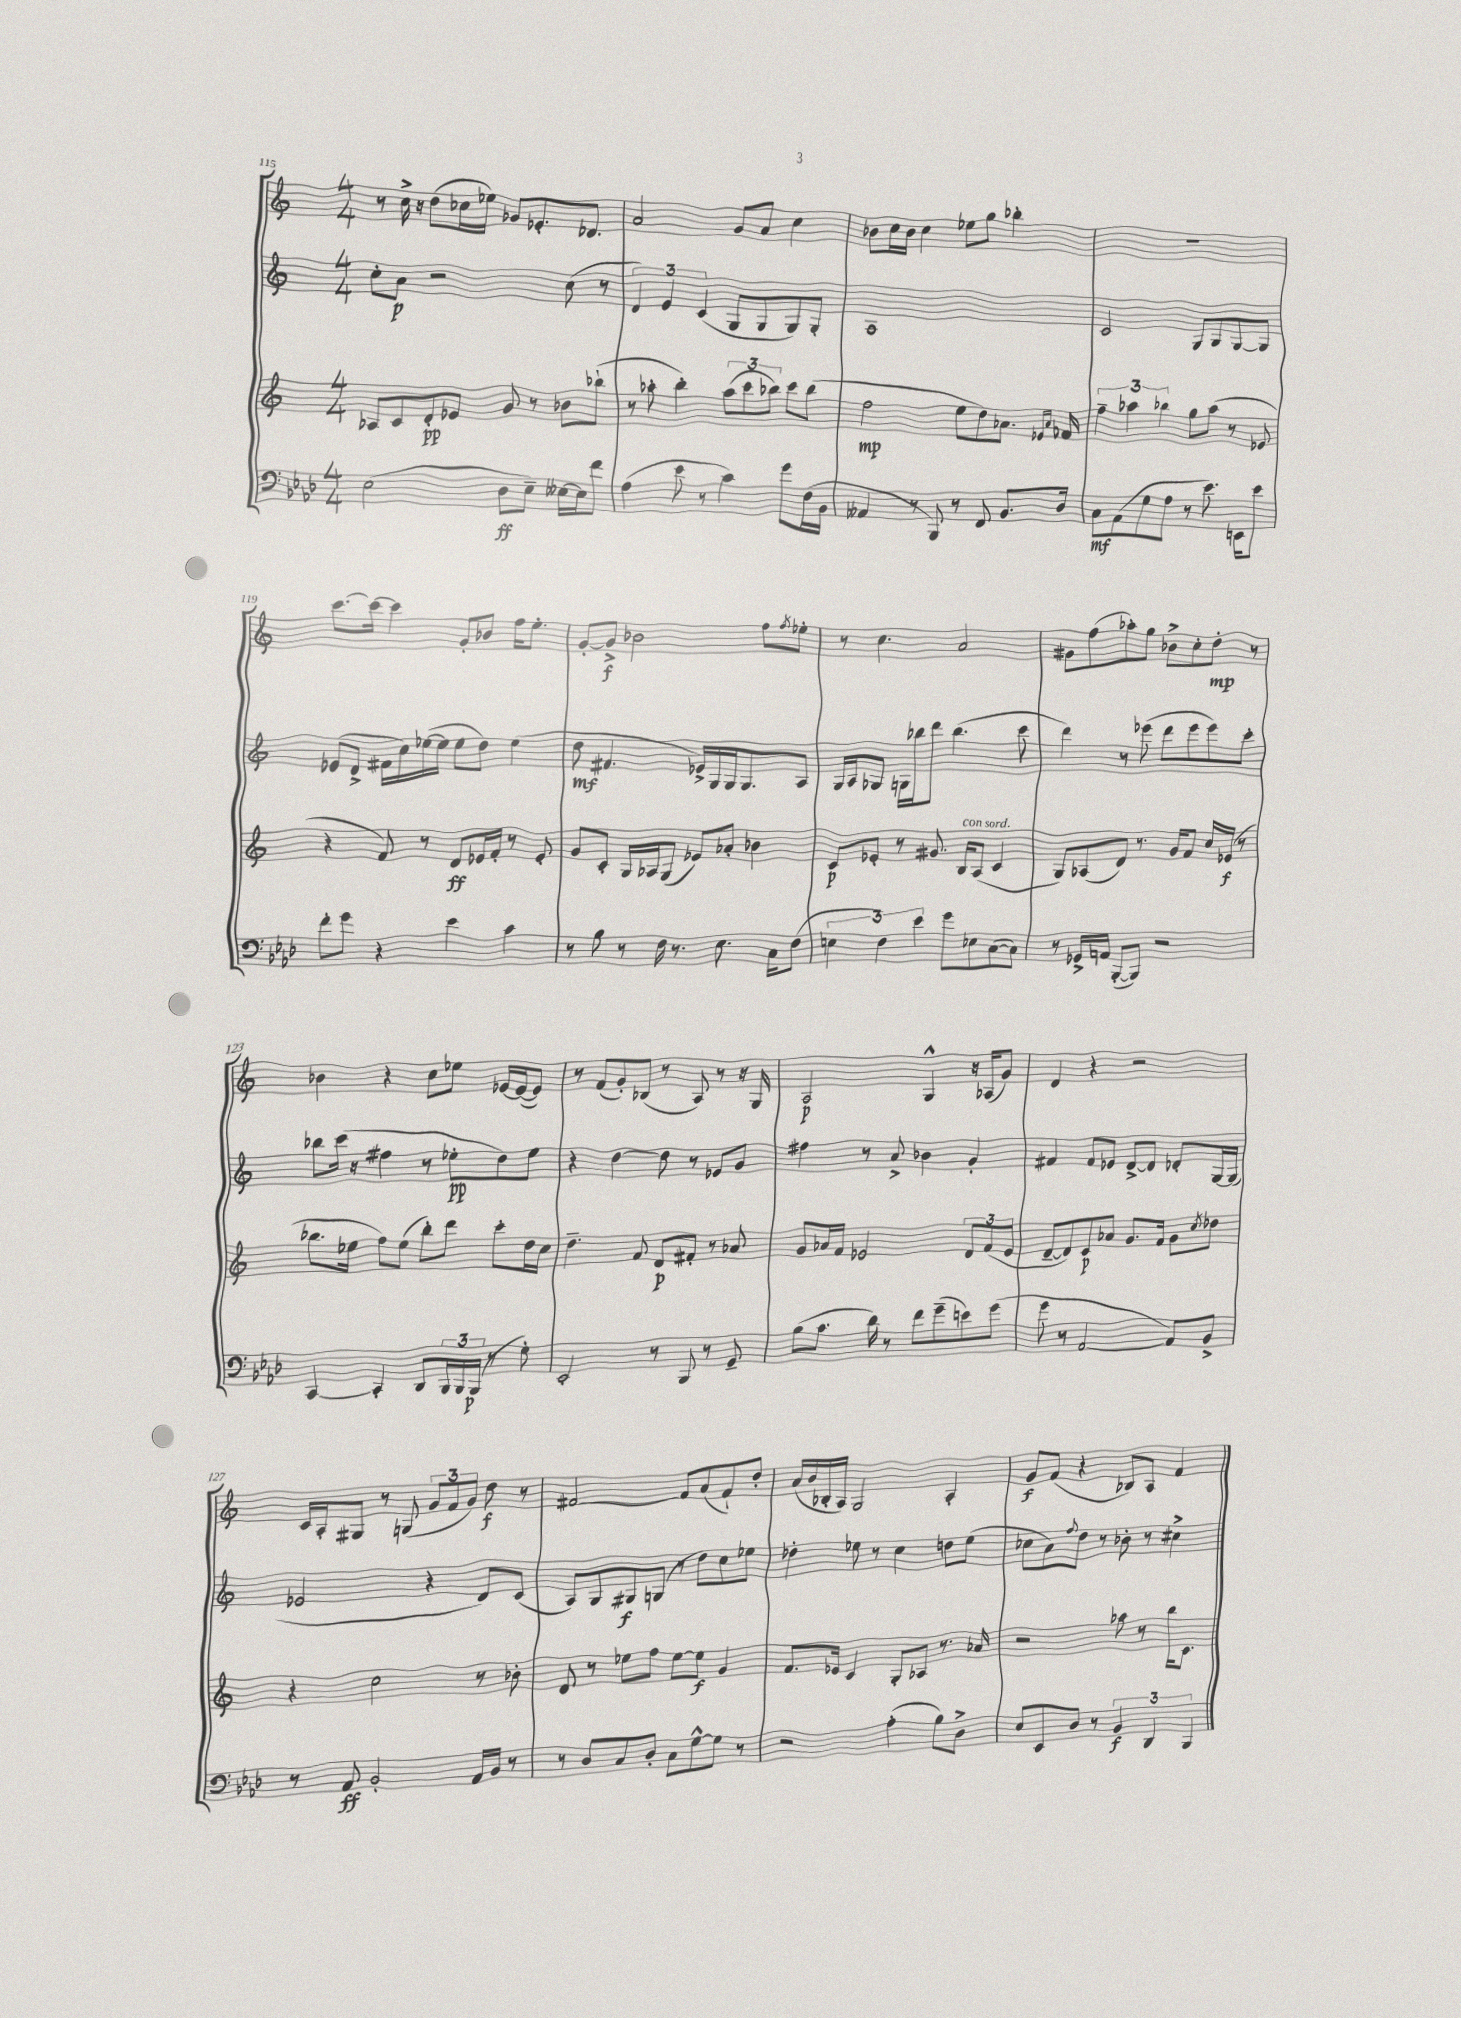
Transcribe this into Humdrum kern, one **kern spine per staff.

**kern	**dynam	**kern	**dynam	**kern	**dynam	**kern	**dynam
*part4	*part4	*part3	*part3	*part2	*part2	*part1	*part1
*staff4	*staff4	*staff3	*staff3	*staff2	*staff2	*staff1	*staff1
*clefF4	*	*clefG2	*	*clefG2	*	*clefG2	*
*k[b-e-a-d-]	*	*k[]	*	*k[]	*	*k[]	*
*M4/4	*	*M4/4	*	*M4/4	*	*M4/4	*
=115	=115	=115	=115	=115	=115	=115	=115
(2E-\	.	8A-X/L	.	8cc'\L	.	8r	.
.	.	8c/	.	8a\J	p	16cc^\	.
.	.	.	.	.	.	16r	.
.	.	8d'/	pp	2r	.	(8dd\L	.
.	.	8e-X/J	.	.	.	16cc-X\L	.
.	.	.	.	.	.	16ee-X\JJ)	.
8D-\L	ff	8g/	.	.	.	8g-X/L	.
8E-~\J)	.	8r	.	.	.	8.e-X'/	.
[16E--X\LL	.	8b-X\L	.	(8cc\	.	.	.
16E--\J]	.	.	.	.	.	8.d-X/J	.
8f\J	.	(8bb-X`\J	.	8r	.	.	.
=116	=116	=116	=116	=116	=116	=116	=116
(4A-\	.	8r	.	6d/)	.	2a/	.
.	.	8aa-X'\	.	.	.	.	.
.	.	.	.	6e/	.	.	.
8e-\	.	4bb'\)	.	.	.	.	.
.	.	.	.	(6c/	.	.	.
8r	.	.	.	.	.	.	.
4c\)	.	(12aa-\L	.	8G/L	.	8g/L	.
.	.	12ccc\	.	.	.	.	.
.	.	.	.	8G/	.	8a/J	.
.	.	12bb-X\J)	.	.	.	.	.
8g\L	.	8ccc\L	.	8G/)	.	4cc\	.
(16F\L	.	(8bb-\J	.	8G'/J	.	.	.
16BB-\JJ	.	.	.	.	.	.	.
=117	=117	=117	=117	=117	=117	=117	=117
4AA--X/	.	2ff\	mp	1A	.	8b-X\L	.
.	.	.	.	.	.	16cc\L	.
.	.	.	.	.	.	16b-\JJ	.
8r	.	.	.	.	.	4cc\	.
8BBB-/)	.	.	.	.	.	.	.
8r	.	8ee\L	.	.	.	8ee-X\L	.
8FF/	.	8dd\)	.	.	.	8gg\J	.
8.BB-/L	.	8.a-X\J	.	.	.	4bb-X'\	.
.	.	16qqe-X/LL	.	.	.	.	.
.	.	16qqa-/JJ	.	.	.	.	.
16D-/Jk	.	16f-X/	.	.	.	.	.
=118	=118	=118	=118	=118	=118	=118	=118
8C\L	mf	6ff~\	.	2c/	.	1r	.
(8AA-\	.	.	.	.	.	.	.
.	.	6aa-X\	.	.	.	.	.
8G\	.	.	.	.	.	.	.
.	.	6bb-X\	.	.	.	.	.
8A-\J	.	.	.	.	.	.	.
8r	.	8gg\L	.	8G/L	.	.	.
8.e-\)	.	(8aa-\J	.	8G/	.	.	.
.	.	8r	.	[8G/	.	.	.
16EEn\KL	.	.	.	.	.	.	.
8e-\J	.	8e-X/	.	8G/J]	.	.	.
!!LO:LB:g=z
=119	=119	=119	=119	=119	=119	=119	=119
8f'\L	.	4r	.	(8e-X/L	.	[8.ccc\L	.
8g\J	.	.	.	8d^/J	.	.	.
.	.	.	.	.	.	16ccc\Jk_	.
4r	.	8f/)	.	16f#X\LL	.	4ccc\]	.
.	.	.	.	16cc\)	.	.	.
.	.	8r	.	([16ee-X\	.	.	.
.	.	.	.	16ee-\JJ]	.	.	.
4e-\	.	8d/L	ff	8ee-\L	.	8g'/L	.
.	.	16e-X/L	.	8dd\J)	.	8b-X/J	.
.	.	16f'/JJ	.	.	.	.	.
4c\	.	8r	.	(4ee-\	.	16ff\KL	.
.	.	.	.	.	.	8.ee'\J	.
.	.	8e-'/	.	.	.	.	.
=120	=120	=120	=120	=120	=120	=120	=120
8r	.	8g/L	.	8dd\	mf	[8g'/L	.
8B-\	.	8c'/J	.	4.f#X/	.	8g^/J]	f
8r	.	16G/LL	.	.	.	2b-X\	.
.	.	16A-X/J	.	.	.	.	.
16F\	.	(8G/J	.	.	.	.	.
8.r	.	.	.	.	.	.	.
.	.	8e-X/L)	.	16e-X^/LL)	.	.	.
.	.	.	.	16G/	.	.	.
8.E-\	.	8a-X'/J	.	16G/J	.	.	.
.	.	.	.	8.G/	.	.	.
.	.	4b-X\	.	.	.	8ff\L	.
16C\KL	.	.	.	.	.	.	.
.	.	.	.	.	.	8qff/	.
(8F\J	.	.	.	8A/J	.	8ee-X'\J	.
=121	=121	=121	=121	=121	=121	=121	=121
6En\	.	8c/L	p	16G/LL	.	8r	.
.	.	.	.	16A/J	.	.	.
.	.	8e-X'/J	.	8G-X/J	.	4.cc\	.
6F\)	.	.	.	.	.	.	.
.	.	8r	.	16Gn\LL	.	.	.
.	.	.	.	16bb-X\J	.	.	.
6e-\	.	.	.	.	.	.	.
.	.	8.g#X/	.	8ddd\J	.	.	.
8g\L	.	.	.	(4.bb-\	.	2a/	.
!	!	!LO:TX:a:i:t=con sord.	!	!	!	!	!
.	.	16B/KL	.	.	.	.	.
8E-X\	.	(8A/J	.	.	.	.	.
([8C\	.	4c/	.	.	.	.	.
8C\J])	.	.	.	8ccc\	.	.	.
=122	=122	=122	=122	=122	=122	=122	=122
8r	.	8G/L)	.	4ddd\)	.	8g#X\L	.
16GG-X^/LL	.	(8A-X/	.	.	.	(8ff\	.
16AAn/JJ	.	.	.	.	.	.	.
([8BBB-'/L	.	8d/J)	.	8r	.	8aa-X'\)	.
8BBB-/J])	.	8.r	.	(8eee-X\	.	8gg\J	.
2r	.	.	.	8ddd\L	.	8b-X^\L	.
.	.	16g/KL	.	.	.	.	.
.	.	8f/J	.	8eee-\	.	8cc'\	.
.	.	16cc/LL	.	8eee-\)	.	8dd'\J	mp
.	.	(16e-X/JJ	f	.	.	.	.
.	.	8r	.	8ccc'\J	.	8r	.
!!LO:LB:g=z
=123	=123	=123	=123	=123	=123	=123	=123
[4CC/	.	8.bb-X\L	.	8bb-X\L	.	4b-X\	.
.	.	.	.	(16ccc\Jk	.	.	.
.	.	16ee-X\Jk	.	16r	.	.	.
4CC'/]	.	8ff\L)	.	4ff#X\	.	4r	.
.	.	(8ee-\J	.	.	.	.	.
8DD-/L	.	8bb-'\L)	.	8r	.	8cc\L	.
24BBB-/L	.	8ddd\J	.	8ee-X'\L	pp	8ee-X\J	.
24BBB-/	.	.	.	.	.	.	.
(24BBB-/JJ	p	.	.	.	.	.	.
8r	.	8ccc'\L	.	8dd\)	.	[16e-X/LL	.
.	.	.	.	.	.	(16e-/J_	.
8G'\)	.	16dd\L	.	8ee-\J	.	8e-/J])	.
.	.	16cc\JJ	.	.	.	.	.
=124	=124	=124	=124	=124	=124	=124	=124
2EE-'/	.	4.dd~\	.	4r	.	8r	.
.	.	.	.	.	.	(8f/L	.
.	.	.	.	[4dd\	.	8g'/)	.
.	.	8f/	.	.	.	(8B-X/J	.
8r	.	8d/L	p	8dd\]	.	8r	.
8BBB-/	.	8f#X'/J	.	8r	.	8A/)	.
8r	.	8r	.	8e-X/L	.	8r	.
8GG~/	.	8a-X/	.	8g/J	.	16r	.
.	.	.	.	.	.	16G/	.
=125	=125	=125	=125	=125	=125	=125	=125
(8B-\L	.	8g/L	.	4ff#X\	.	2A/	p
8.c\J	.	16a-X/L	.	.	.	.	.
.	.	16f/JJ	.	.	.	.	.
.	.	2e-X/	.	8r	.	.	.
16d-\)	.	.	.	.	.	.	.
8r	.	.	.	8a^/	.	.	.
8f\L	.	.	.	4b-X\	.	4G^^/	.
(8g~\	.	.	.	.	.	.	.
8en\)	.	12d/L	.	4g'/	.	16r	.
.	.	.	.	.	.	(16A-X/KL	.
.	.	(12f/	.	.	.	.	.
(8g\J	.	.	.	.	.	8g/J)	.
.	.	12e-/J	.	.	.	.	.
=126	=126	=126	=126	=126	=126	=126	=126
8g\	.	[8d~/L	.	4f#X/	.	4d/	.
8r	.	8d/])	.	.	.	.	.
[2AA-/	.	8c/	p	8f#/L	.	4r	.
.	.	8a-X/J	.	8e-X/J	.	.	.
.	.	8.g/L	.	[8d^/L	.	2r	.
.	.	.	.	8d/J]	.	.	.
.	.	16f/Jk	.	.	.	.	.
8AA-/L])	.	8g\L	.	8d-X'/L	.	.	.
.	.	8qcc/	.	.	.	.	.
8BB-^/J	.	8dd-X\J	.	[16G/L	.	.	.
.	.	.	.	(16G/JJ]	.	.	.
!!LO:LB:g=z
=127	=127	=127	=127	=127	=127	=127	=127
8r	.	4r	.	2e-X/	.	16c/LL	.
.	.	.	.	.	.	16A'/J	.
8AA-/	ff	.	.	.	.	8G#X/J	.
2BB-'/	.	2cc\	.	.	.	8r	.
.	.	.	.	.	.	(8Gn/	.
.	.	.	.	4r	.	12g/L	.
.	.	.	.	.	.	12f/	.
.	.	.	.	.	.	12g/J)	.
16AA-/LL	.	8r	.	8d/L)	.	8dd\	f
16BB-/JJ	.	.	.	.	.	.	.
8r	.	8b-X'\	.	(8c/J	.	8r	.
=128	=128	=128	=128	=128	=128	=128	=128
8r	.	8d/	.	8A/L)	.	[2f#X/	.
8D-/L	.	8r	.	8G/	.	.	.
8C/	.	8ee-X\L	.	8G#X/	f	.	.
8D-'/J	.	8ff\J	.	(8Gn/J	.	.	.
8C\L	.	[8ee-\L	.	8r	.	8f#/L]	.
[8G^^\	.	8ee-\J]	f	8dd\L)	.	(8a/	.
8G\J]	.	4g/	.	8cc\	.	8f#`/)	.
8r	.	.	.	8ee-X\J	.	8dd'/J	.
=129	=129	=129	=129	=129	=129	=129	=129
2r	.	8.f/L	.	4dd-X'\	.	(16a/LL	.
.	.	.	.	.	.	16b/	.
.	.	.	.	.	.	16B-X'/	.
.	.	16e-X/Jk	.	.	.	16A/JJ)	.
.	.	4c/	.	8ee-X\	.	2G/	.
.	.	.	.	8r	.	.	.
(4A-'\	.	8G'/L	.	4cc\	.	.	.
.	.	8A-X/J	.	.	.	.	.
8B-\L)	.	8.r	.	8ddn\L	.	4A'/	.
8D-^\J	.	.	.	(8ee-\J	.	.	.
.	.	16a-X/	.	.	.	.	.
=130	=130	=130	=130	=130	=130	=130	=130
8E-/L	.	2r	.	8cc-X\L	.	8g/L	f
8EE-/	.	.	.	8a\)	.	(8f/J	.
.	.	.	.	8qqff/	.	.	.
8D-/J	.	.	.	8dd\J	.	4r	.
8r	.	.	.	8r	.	.	.
6BB-/	f	8aa-X\	.	8b-X'\	.	8B-X/L)	.
.	.	8r	.	8r	.	8A/J	.
6DD-/	.	.	.	.	.	.	.
.	.	16bb\KL	.	4cc#X^\	.	4f/	.
.	.	8.c\J	.	.	.	.	.
6BBB-/	.	.	.	.	.	.	.
==	==	==	==	==	==	==	==
*-	*-	*-	*-	*-	*-	*-	*-
